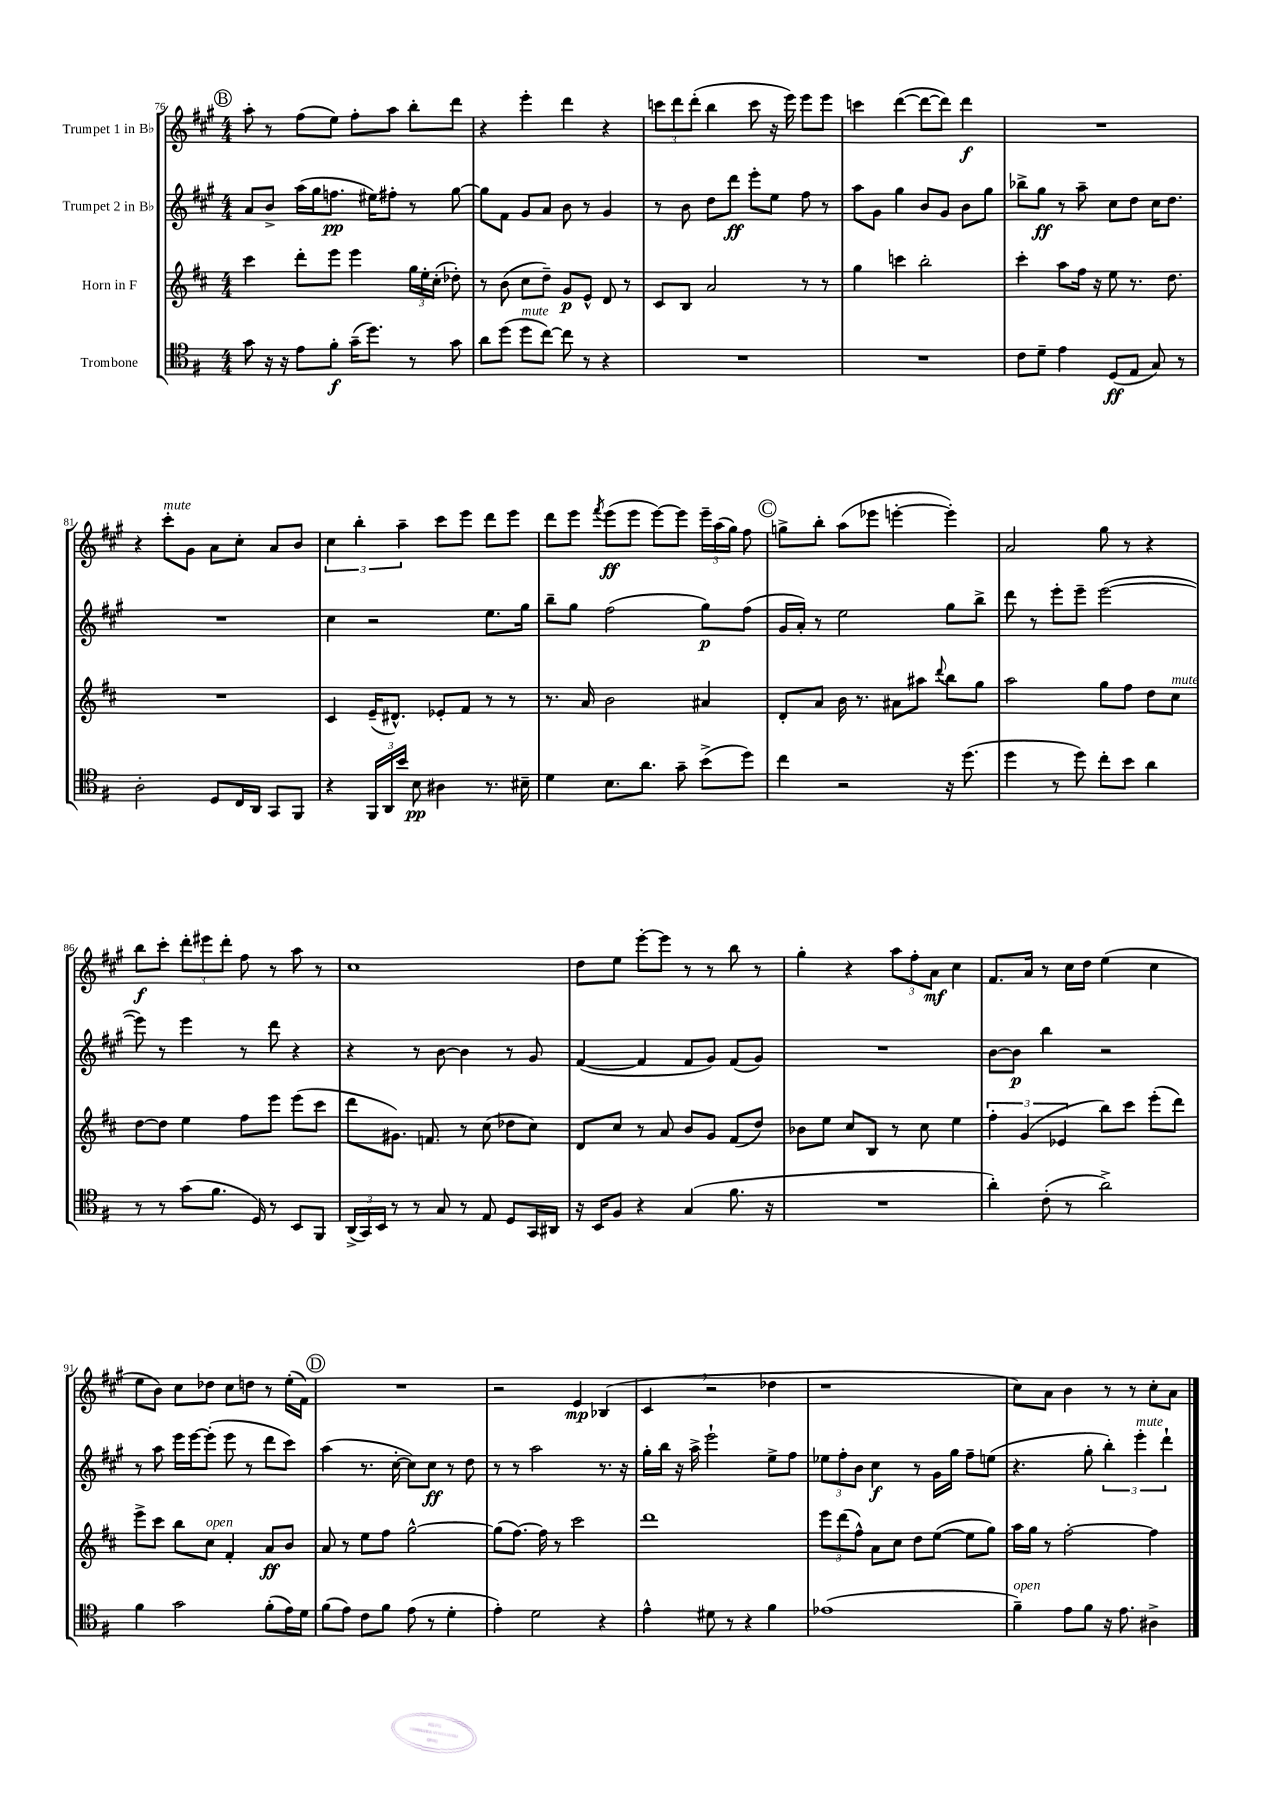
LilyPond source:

<<
\new StaffGroup <<
\new Staff = "s0" \with { instrumentName = "Trumpet 1 in Bb" } {
    \clef treble \key a \major \numericTimeSignature \time 4/4
    \autoBeamOff \mark \markup { \circle "B" } a''8-. r8 fis''8[( e''8]) fis''8[-. a''8] b''8[-. d'''8] |
    r4 e'''4-. d'''4 r4 |
    \tuplet 3/2 { c'''8[ d'''8 d'''8]-.( } b''4 c'''8 r16 e'''16) e'''8[ e'''8] |
    c'''4 d'''4~( d'''8[~ d'''8]) d'''4\f |
    R1 |
    r4 cis'''8[-.^\markup { \italic "mute" } gis'8] a'8[ cis''8]-. a'8[ b'8] |
    \tuplet 3/2 { cis''4 b''4-. a''4-- } cis'''8[ e'''8] d'''8[ e'''8] |
    d'''8[ e'''8] \acciaccatura { fis'''8 } e'''8[\ff( e'''8] e'''8[~) e'''8] \tuplet 3/2 { e'''16[-- a''16( gis''16]) } fis''8 |
    \mark \markup { \circle "C" } g''8[-> b''8]-. a''8[( ees'''8] e'''4~-. e'''4-.) |
    a'2 gis''8 r8 r4 |
    b''8[\f cis'''8]-. \tuplet 3/2 { d'''8[-. eis'''8 d'''8]-. } fis''8 r8 a''8 r8 |
    cis''1 |
    d''8[ e''8] e'''8[~-. e'''8] r8 r8 b''8 r8 |
    gis''4-. r4 \tuplet 3/2 { a''8[ fis''8-. a'8]\mf } cis''4 |
    fis'8.[ a'16] r8 cis''16[ d''16] e''4( cis''4 |
    e''8[ b'8]) cis''8[ des''8] cis''8[ d''8] r8 e''16[-.( fis'16]) |
    \mark \markup { \circle "D" } R1 |
    r2 e'4\mp bes4( |
    cis'4 \breathe r2 des''4 |
    r1 |
    cis''8[) a'8] b'4 r8 r8 cis''8[-. a'8] \bar "|." |
}
\new Staff = "s1" \with { instrumentName = "Trumpet 2 in Bb" } {
    \clef treble \key a \major \numericTimeSignature \time 4/4
    \autoBeamOff \mark \markup { \circle "B" } a'8[ b'8]-> a''16[( gis''16 f''8.]\pp eis''16[) fis''8]-. r8 gis''8~ |
    gis''8[ fis'8] gis'8[ a'8] b'8 r8 gis'4 |
    r8 b'8 d''8[ d'''8]\ff e'''8[-. e''8] fis''8 r8 |
    a''8[ gis'8] gis''4 b'8[ gis'8] b'8[ gis''8] |
    bes''8[-> gis''8]\ff r8 a''8-- cis''8[ d''8] cis''16[ d''8.] |
    R1 |
    cis''4 r2 e''8.[ gis''16] |
    b''8[-- gis''8] fis''2( gis''8[\p) fis''8]( |
    \mark \markup { \circle "C" } gis'16[ a'16]-.) r8 e''2 gis''8[ b''8]-> |
    d'''8 r8 e'''8[-. e'''8]-- e'''2~( |
    e'''8) r8 e'''4 r8 d'''8 r4 |
    r4 r8 b'8~ b'4 r8 gis'8 |
    fis'4~( fis'4 fis'8[ gis'8]) fis'8[( gis'8]) |
    R1 |
    b'8[~ b'8]\p b''4 r2 |
    r8 a''8 e'''16[ e'''16~ e'''8]-.( e'''8 r8 d'''8[ cis'''8]) |
    \mark \markup { \circle "D" } a''4( r8. cis''16~-. cis''8[) cis''8]\ff r8 d''8 |
    r8 r8 a''2 r8. r16 |
    gis''16[-. b''16] r16 a''16-> e'''2-! e''8[-> fis''8] |
    \tuplet 3/2 { ees''8[ fis''8-. b'8] } cis''4\f r8 gis'16[ gis''16] fis''8[-- e''8]( |
    r4. gis''8-. \tuplet 3/2 { b''4-.) e'''4-.^\markup { \italic "mute" } d'''4-! } \bar "|." |
}
\new Staff = "s2" \with { instrumentName = "Horn in F" } {
    \clef treble \key d \major \numericTimeSignature \time 4/4
    \autoBeamOff \mark \markup { \circle "B" } cis'''4 d'''8[-. e'''8] e'''4 \tuplet 3/2 { g''16[ e''16-. cis''16]-.( } des''8-.) |
    r8 b'8( cis''8[ d''8]--) g'8[\p e'8]-^ d'8 r8 |
    cis'8[ b8] a'2 r8 r8 |
    g''4 c'''4 b''2-. |
    cis'''4-. a''8[ fis''16] r16 e''8 r8. d''8. |
    R1 |
    cis'4 e'16[--( dis'8.]-^) ees'8[-. fis'8] r8 r8 |
    r8. a'16 b'2 ais'4 |
    \mark \markup { \circle "C" } d'8[-. a'8] b'16 r8. ais'8[ ais''8] \appoggiatura { d'''8 } b''8[ g''8] |
    a''2 g''8[ fis''8] d''8[ cis''8]^\markup { \italic "mute" } |
    d''8[~ d''8] e''4 fis''8[ e'''8] e'''8[( cis'''8] |
    d'''8[ gis'8.]) f'8. r8 cis''8( des''8[ cis''8]) |
    d'8[ cis''8] r8 a'8 b'8[ g'8] fis'8[( d''8]) |
    bes'8[ e''8] cis''8[ b8] r8 cis''8 e''4 |
    \tuplet 3/2 { fis''4-. g'4( ees'4 } b''8[) cis'''8] e'''8[-.( d'''8]) |
    e'''8[-> cis'''8] b''8[ cis''8]^\markup { \italic "open" } fis'4-. a'8[\ff b'8] |
    \mark \markup { \circle "D" } a'8 r8 e''8[ fis''8] g''2~-^ |
    g''8[( fis''8.]~) fis''16 r8 cis'''2 |
    d'''1 |
    \tuplet 3/2 { e'''8[ d'''8( fis''8]-^) } a'8[ cis''8] d''8[ e''8]~( e''8[ g''8]) |
    a''16[ g''16] r8 fis''2~-. fis''4 \bar "|." |
}
\new Staff = "s3" \with { instrumentName = "Trombone" } {
    \clef tenor \key g \major \numericTimeSignature \time 4/4
    \autoBeamOff \mark \markup { \circle "B" } g'8 r16 r16 e'8[ fis'8]-.\f g'16[--( d''8.]) r8 g'8 |
    a'8[ d''8]( d''8[^\markup { \italic "mute" } c''8]~) c''8 r8 r4 |
    R1 |
    R1 |
    c'8[ d'8]-- e'4 d8[\ff( e8] g8) r8 |
    a2-. d8[ c16 a,16] g,8[ fis,8] |
    r4 \tuplet 3/2 { fis,16[ a,16 b'16] } b8\pp ais4 r8. bis16-- |
    d'4 b8.[ a'8.] g'8-- b'8[->( d''8]) |
    \mark \markup { \circle "C" } c''4 r2 r16 d''8.( |
    d''4 r8 d''8) c''8[-. b'8] a'4 |
    r8 r8 g'8[( fis'8.] d16) r8 b,8[ fis,8] |
    \tuplet 3/2 { a,16[->( g,16) b,16] } r8 r8 g8 r8 e8 d8[ g,16 ais,16] |
    r16 b,16[ fis8] r4 g4( fis'8. r16 |
    R1 |
    a'4-.) c'8-.( r8 a'2->) |
    fis'4 g'2 fis'8[-.( e'16) d'16] |
    \mark \markup { \circle "D" } fis'8[( e'8]) c'8[ fis'8] e'8( r8 d'4-. |
    e'4-.) d'2 r4 |
    e'4-^ dis'8 r8 r4 fis'4 |
    ees'1( |
    fis'4--^\markup { \italic "open" }) e'8[ fis'8] r16 e'8. ais4-> \bar "|." |
}
>>
>>
\layout { \context { \Score currentBarNumber = #76 } }
